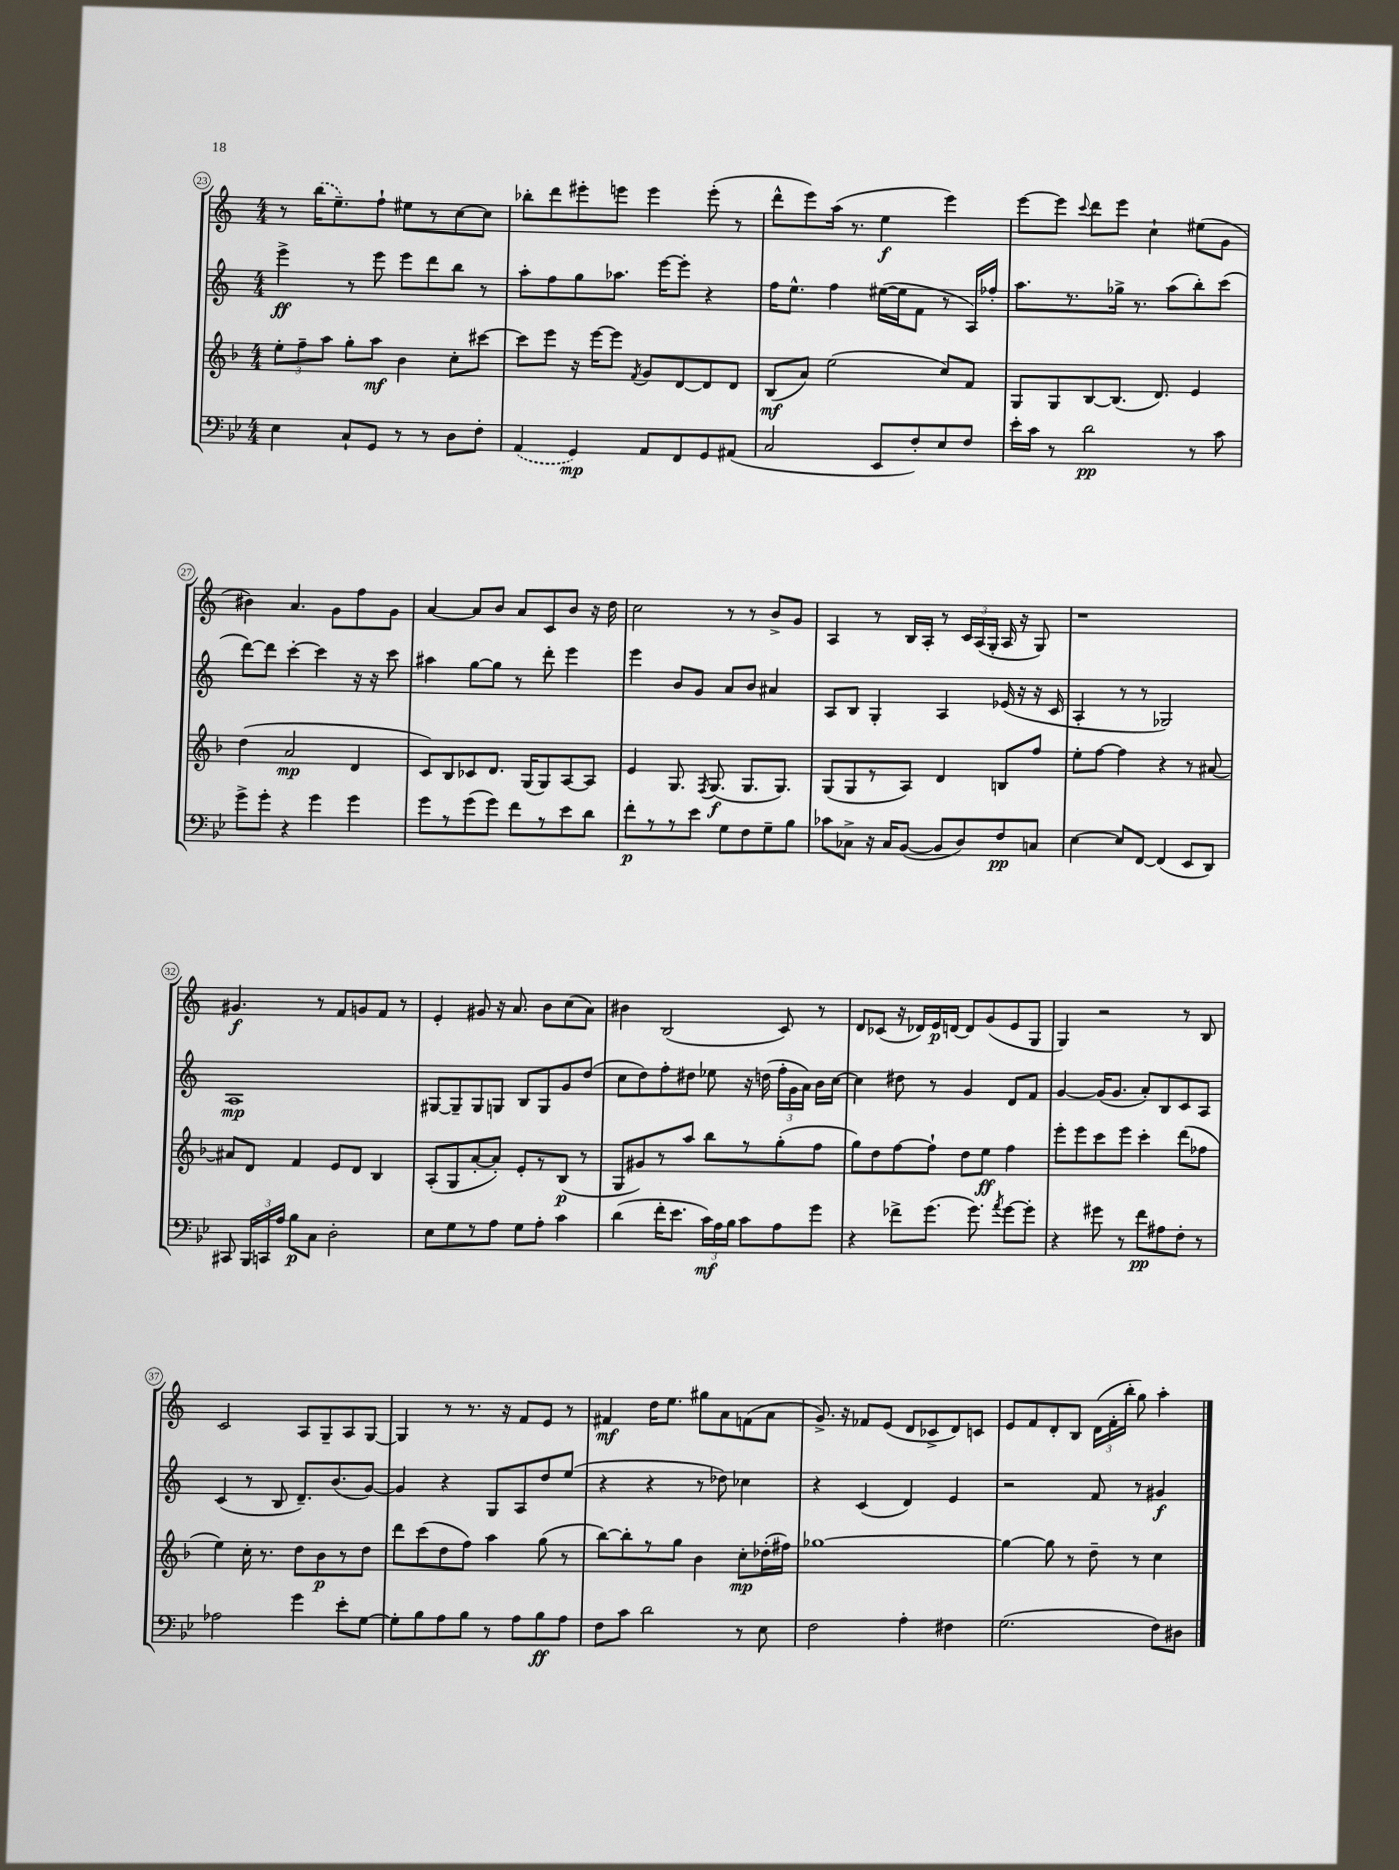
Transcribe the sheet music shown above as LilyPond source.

<<
\new StaffGroup <<
\new Staff = "s0" {
    \clef treble \key c \major \numericTimeSignature \time 4/4
    \autoBeamOff r8 \once \slurDashed b''16[( e''8.--) f''8]-! eis''8[ r8 c''8~ c''8] |
    bes''8[-. d'''8 eis'''8-. e'''8] e'''4 e'''8-.( r8 |
    d'''8[-^ e'''8) a''16]( r8. e''4\f e'''4) |
    e'''8[~ e'''8] \appoggiatura { c'''8 } d'''8[ e'''8] c''4-! eis''8[( g'8] |
    bis'4) a'4. g'8[ f''8 g'8] |
    a'4~ a'8[ b'8] a'8[ c'8 b'8] r16 d''16 |
    c''2 r8 r8 b'8[-> g'8] |
    a4 r8 b16[ a16]-. r8 \tuplet 3/2 { c'16[ a16( g16]-. } a16 r16 g8) |
    r1 |
    gis'4.\f r8 f'8[ g'8 f'8] r8 |
    e'4-. gis'8 r16 a'8. b'8[ c''8( a'8]) |
    bis'4 b2( c'8) r8 |
    d'8[ ces'8]( r16 des'16[) e'16\p d'16]~ d'8[ g'8( e'8 g8] |
    g4) r2 r8 b8 |
    c'2 a8[ g8-- a8 g8]~ |
    g4 r8 r8. r16 f'8[ e'8] r8 |
    fis'4\mf d''16[ e''8.] gis''8[ a'8 f'8( a'8] |
    g'8.->) r16 fes'8[ e'8]( d'8[ ces'8-> d'8) c'8] |
    e'8[ f'8 d'8-. b8] \tuplet 3/2 { d'16[( f'16-. b''16]-. } g''8) a''4-. \bar "|." |
}
\new Staff = "s1" {
    \clef treble \key c \major \numericTimeSignature \time 4/4
    \autoBeamOff e'''4->\ff r8 e'''8 e'''8[ d'''8 b''8] r8 |
    a''8[-. f''8 g''8 aes''8.] e'''16[~ e'''8]-. r4 |
    f''16[ e''8.]-^ f''4 eis''16[~( eis''16 f'8] r8 a16[) fes''16]-. |
    a''8.[ r8. ges''16]-> r8. a''8[( b''8-.) c'''8]( |
    d'''8[~) d'''8] c'''4~-. c'''4 r16 r16 c'''8 |
    ais''4 g''8[~ g''8] r8 d'''8-. e'''4 |
    e'''4 b'8[ g'8] a'8[ b'8] ais'4 |
    a8[ b8] g4-. a4 ees'16( r16 r16 c'16 |
    a4-. r8 r8 ges2) |
    a1\mp |
    gis8[~ gis8-- gis8 g8] b8[ g8 g'8 d''8]( |
    c''8[ d''8) f''8-. dis''8] ees''8 r16 d''16( \tuplet 3/2 { f''16[-. g'16 a'16]) } b'16[ c''16]~ |
    c''4 dis''8 r8 g'4 d'8[ f'8] |
    g'4~ g'16[( g'8.] a'8[-.) b8 c'8 a8] |
    c'4( r8 b8 d'8.[--) b'8.( g'8]~) |
    g'4 r4 g8[ a8 d''8 e''8]( |
    r4 r4 r8 des''8) ces''4 |
    r4 c'4( d'4) e'4 |
    r2 f'8 r8 gis'4\f \bar "|." |
}
\new Staff = "s2" {
    \clef treble \key f \major \numericTimeSignature \time 4/4
    \autoBeamOff \tuplet 3/2 { e''8[-. f''8-- a''8] } g''8[-. a''8]\mf bes'4 c''8[-. cis'''8]~ |
    cis'''8[ e'''8] r16 e'''16[~ e'''8] \acciaccatura { f'8 } g'8[ d'8~ d'8 d'8] |
    bes8[\mf( a'8]) e''2( c''8[) f'8] |
    g8[ g8 bes8~ bes8.]( d'8.) e'4 |
    d''4( a'2\mp d'4 |
    c'8[) bes8 ces'8 d'8.] g16[( g8) a8~ a8] |
    e'4 g8. \acciaccatura { f8 } g8.\f( g8.[ g8.]) |
    g8[( g8 r8 a8]) d'4 b8[ f''8] |
    e''8[-. f''8]~ f''4 r4 r8 ais'8~ |
    ais'8[ d'8] f'4 e'8[ d'8] bes4 |
    a8[-.( g8 a'8~-. a'8]-.) e'8[-. r8 bes8]\p( r8 |
    g8[ gis'8) r8 a''8] bes''8[ r8 g''8-.( f''8] |
    g''8[) d''8 f''8~ f''8]-! d''8[ e''8]\ff f''4 |
    e'''8[-. e'''8 c'''8 e'''8] c'''4-. d'''8[( fes''8] |
    e''4) c''16-. r8. d''8[ bes'8\p r8 d''8] |
    d'''8[ c'''8( d''8 f''8]) a''4 g''8( r8 |
    bes''8[~) bes''8-. r8 g''8] bes'4 c''8[-.\mp des''16-.( fis''16]) |
    ges''1~ |
    ges''4~ ges''8 r8 d''8-- r8 c''4 \bar "|." |
}
\new Staff = "s3" {
    \clef bass \key bes \major \numericTimeSignature \time 4/4
    \autoBeamOff ees4 c8[-! g,8] r8 r8 d8[ f8]-. |
    \once \slurDashed a,4( g,4\mp) a,8[ f,8 g,8 ais,8]( |
    c2 ees,8[ f8-.) ees8 f8] |
    ees'16[-. c'16] r8 d'2\pp r8 c'8 |
    g'8[-> g'8]-. r4 g'4 g'4 |
    g'8[ r8 g'8( g'8]) f'8[ r8 ees'8 d'8] |
    f'8[-.\p r8 r8 ees'8] g8[ f8 g8-- bes8] |
    ces'8[ ces8]-> r16 ces16[ bes,8]~( bes,8[ d8) f8\pp c8] |
    ees4~ ees8[ f,8]~ f,4( ees,8[ d,8]) |
    cis,8 \tuplet 3/2 { bes,,16[ c,16 a16] } bes8[\p c8] d2-. |
    ees8[ g8 r8 a8] g8[ a8]-. c'4 |
    d'4( f'16[-. ees'8.] \tuplet 3/2 { c'16[\mf) a16 bes16] } c'8[ a8 g'8] |
    r4 fes'8[-> g'8.]( g'8.) \acciaccatura { a'8 } g'8[~ g'8]-. |
    r4 gis'8 r8 f'8[\pp ais8 f8]-. r8 |
    aes2 g'4 ees'8[-. g8]~ |
    g8[-. bes8 a8 bes8] r8 a8[ bes8\ff a8] |
    f8[ c'8] d'2 r8 ees8 |
    f2 a4-. fis4 |
    g2.( f8[) dis8] \bar "|." |
}
>>
>>
\layout { \context { \Score currentBarNumber = #23 \override BarNumber.stencil = #(make-stencil-circler 0.1 0.3 ly:text-interface::print) } }
